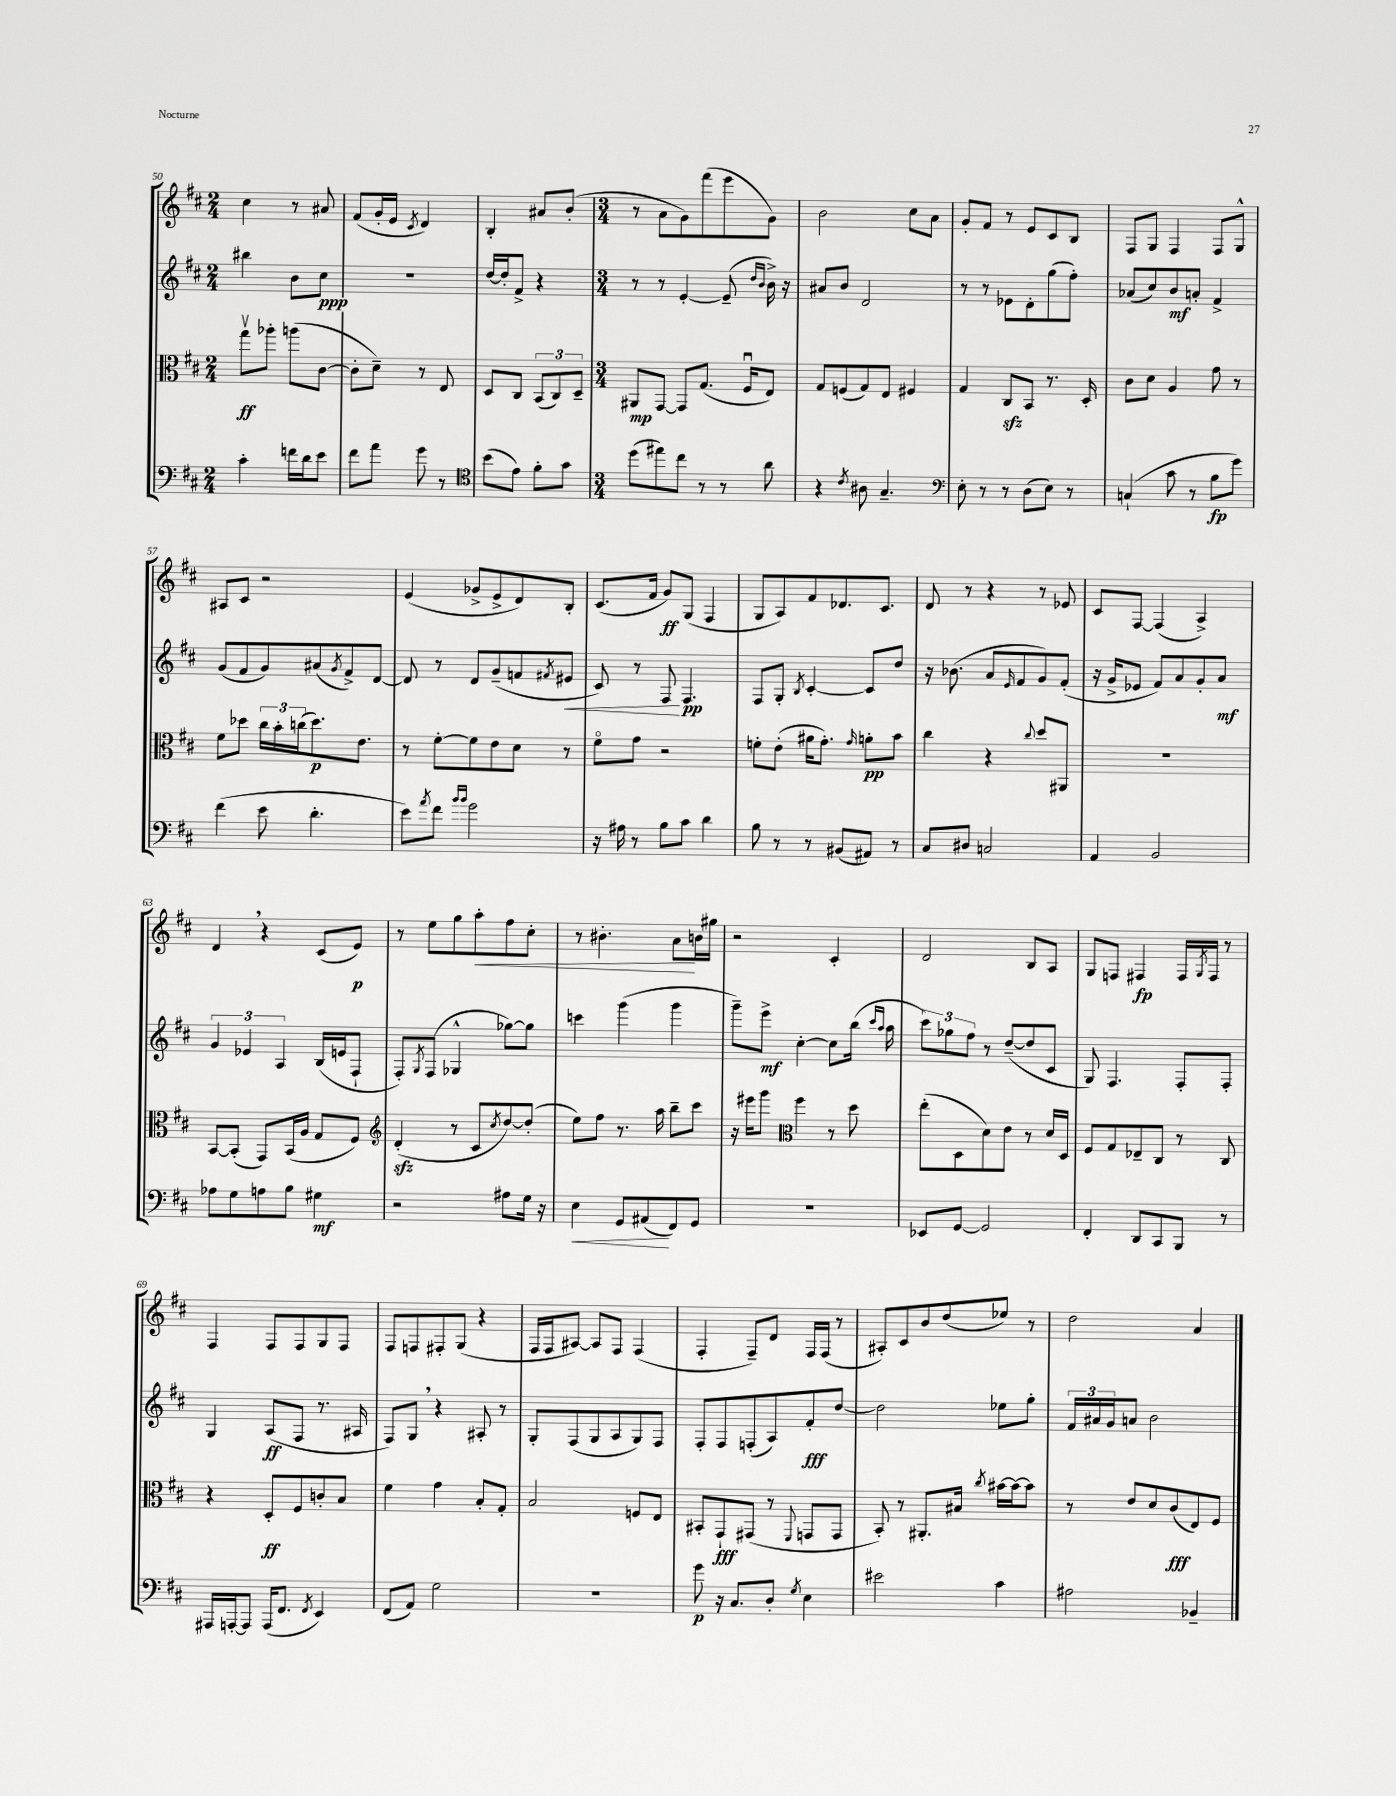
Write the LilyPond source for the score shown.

<<
\new StaffGroup <<
\new Staff = "s0" {
    \clef treble \key d \major \numericTimeSignature \time 2/4
    cis''4 r8 ais'8 |
    fis'8( g'16-. e'16 \acciaccatura { cis'8 } d'4) |
    b4-. ais'8 b'8-.( |
    \numericTimeSignature \time 3/4 r8 a'8 g'8) fis'''8( e'''8 g'8) |
    b'2 cis''8 a'8 |
    g'8-. fis'8 r8 e'8 cis'8 b8 |
    fis8 g8 fis4 fis8 g8-^ |
    ais8 cis'8 r2 |
    e'4( ges'8-> e'8-> d'8) b8-. |
    cis'8.( fis'16 g'8\ff) g8( fis4 |
    g8 a8) fis'8 des'8. cis'8. |
    d'8 r8 r4 r8 ees'8 |
    cis'8 fis8~ fis4( a4->) |
    d'4 \breathe r4 cis'8( e'8\p) |
    r8 e''8 g''8 a''8-.\< fis''8 cis''8-. |
    r8 bis'4.-. a'8\! b'16 gis''16 |
    r2 cis'4-. |
    d'2 b8 a8 |
    g8 f8 fis4\fp fis16 \acciaccatura { g8 } fis16 r8 |
    fis4 fis8 fis8 g8 fis8 |
    fis8 f8 fis8-. g8( r4 |
    fis16 fis16 ais8~) ais8 fis8 fis4( |
    fis4-. fis8--) d'8 fis16 fis16( r8 |
    ais8-.) cis'8 b'8 d''8( ees''8) r8 |
    d''2 a'4 \bar "|." |
}
\new Staff = "s1" {
    \clef treble \key d \major \numericTimeSignature \time 2/4
    bis''4 b'8 cis''8\ppp |
    r2 |
    d''16~ d''16-. fis'8-> r4 |
    \numericTimeSignature \time 3/4 r8 r8 e'4~-. e'8--( \grace { d''16 b'16 } b'16->) r16 |
    ais'8 b'8 d'2 |
    r8 r8 ees'8 d'8-. g''8( fis''8-.) |
    aes'8( cis''8) b'8\mf a'8-. fis'4-> |
    g'8( fis'8 g'8) ais'8( \acciaccatura { g'8 } fis'8->) d'8~ |
    d'8 r8 d'8 g'8--( f'8 \acciaccatura { fis'8 } eis'8\< |
    cis'8) r8 fis8\! fis4.\pp |
    fis8 g8-. \acciaccatura { b8 } cis'4~-. cis'8 d''8 |
    r16 bes'8.( a'8 \grace { e'16 } fis'8 g'8) fis'8-.( |
    r16 g'16-> ees'8 fis'8) a'8 g'8-. a'8\mf |
    \tuplet 3/2 { g'4 ees'4 a4 } b16( e'16 fis8-! |
    fis8-.) \acciaccatura { g8 } fis8( ges4-^ ges''8~) ges''8 |
    c'''4 g'''4( g'''4 |
    g'''8--) e'''8->\mf cis''4~-. cis''8 b''16( \grace { cis'''16 a''16 } a''16 |
    \tuplet 3/2 { cis'''8) ges''8 fis''8 } r8 d''8~--( d''8 cis'8 |
    g8) fis4. fis8-. fis8-. |
    g4 a8\ff( fis8 r8. ais16 |
    fis8) g8 \breathe r4 ais8-. r8 |
    g8-. fis8( g8 a8 g8) fis8 |
    fis8-. fis8 f8-.( a8) fis'8-.\fff d''8~ |
    d''2 ees''8 g''8-. |
    \tuplet 3/2 { fis'16 ais'16 g'16 } a'8 b'2 \bar "|." |
}
\new Staff = "s2" {
    \clef alto \key d \major \numericTimeSignature \time 2/4
    g''8\upbow\ff aes''8-. a''8( cis'8~ |
    cis'8-. d'8--) r8 e8 |
    d8 cis8 \tuplet 3/2 { b,8( cis8) d8-- } |
    \numericTimeSignature \time 3/4 ais,8\mp g,8~ g,8 g8.( fis16\downbow e8) |
    g8 f8( g8) e8 fis4 |
    g4 cis8\sfz b,8 r8. d16-. |
    cis'8 d'8 a4 g'8 r8 |
    fis'8 des''8 \tuplet 3/2 { cis''16 b'16-. c''16( } des''8.\p) e'8. |
    r8 fis'8~-. fis'8 e'8 d'8 r8 |
    fis'8\flageolet g'8 r2 |
    f'8-. e'8-.( ais'16 g'8.-.) \grace { g'16 } a'8-.\pp b'8 |
    cis''4 r4 \appoggiatura { cis''8 } d''8 ais,8 |
    R2. |
    b,8~ b,8-.( g,8) b,16( a16 g8 fis8) |
    \clef treble d'4-.\sfz( r8 cis'8 \acciaccatura { cis''8 } d''8~) d''8-.( |
    e''8) fis''8 r8. a''16 b''8-- cis'''8 |
    r16 eis'''16 g'''8 \clef alto fis''4 r8 d''8 |
    e''8-.( d8 d'8) e'8 r8 d'16 d16 |
    fis8 g8 ees8-- cis8 r8 cis8 |
    r4 d8-.\ff fis8 c'8-. b8 |
    fis'4 g'4 b8-. g8-. |
    b2 f8 e8 |
    bis,8-. g,8-!\fff gis,8( r8 \appoggiatura { fis,8 } g,8 g,8 |
    b,8-.) r8 ais,8.-. bis16 \acciaccatura { cis''8 } bis'16~ bis'16~ bis'8 |
    r8 e'8 d'8 cis'8\fff( e8) fis8 \bar "|." |
}
\new Staff = "s3" {
    \clef bass \key d \major \numericTimeSignature \time 2/4
    cis'4-. f'16 d'16 e'8 |
    fis'8 a'8 g'8 r8 |
    \clef tenor b'8( e'8) fis'8-. g'8 |
    \numericTimeSignature \time 3/4 d''8( eis''8) cis''8 r8 r8 a'8 |
    r4 \acciaccatura { cis'8 } ais8 g4.-- |
    \clef bass e8-. r8 r8 d8( e8) r8 |
    c4-!( cis'8 r8 b8\fp g'8) |
    fis'4( e'8 d'4.-. |
    e'8) \acciaccatura { a'8 } fis'8 \grace { b'16 b'16 } g'2 |
    r16 ais16 r8 b8 cis'8 d'4 |
    b8 r8 r8 bis,8( ais,8) r8 |
    cis8 dis8 c2 |
    a,4 b,2 |
    aes8 g8 a8 b8 gis4\mf |
    r2 ais8 g16 r16 |
    e4\< g,8 ais,8\!( fis,8) g,8 |
    R2. |
    ees,8 g,8~ g,2 |
    fis,4-. d,8 cis,8 b,,8 r8 |
    ais,,16 a,,16~-. a,,8 a,,16( fis,8. \acciaccatura { fis,8 } e,4) |
    fis,8( a,8) g2 |
    R2. |
    g'8\p r16 cis8. d8-. \acciaccatura { g8 } e4 |
    eis'2 cis'4 |
    ais2 bes,4-- \bar "|." |
}
>>
>>
\layout { \context { \Score currentBarNumber = #50 } }
